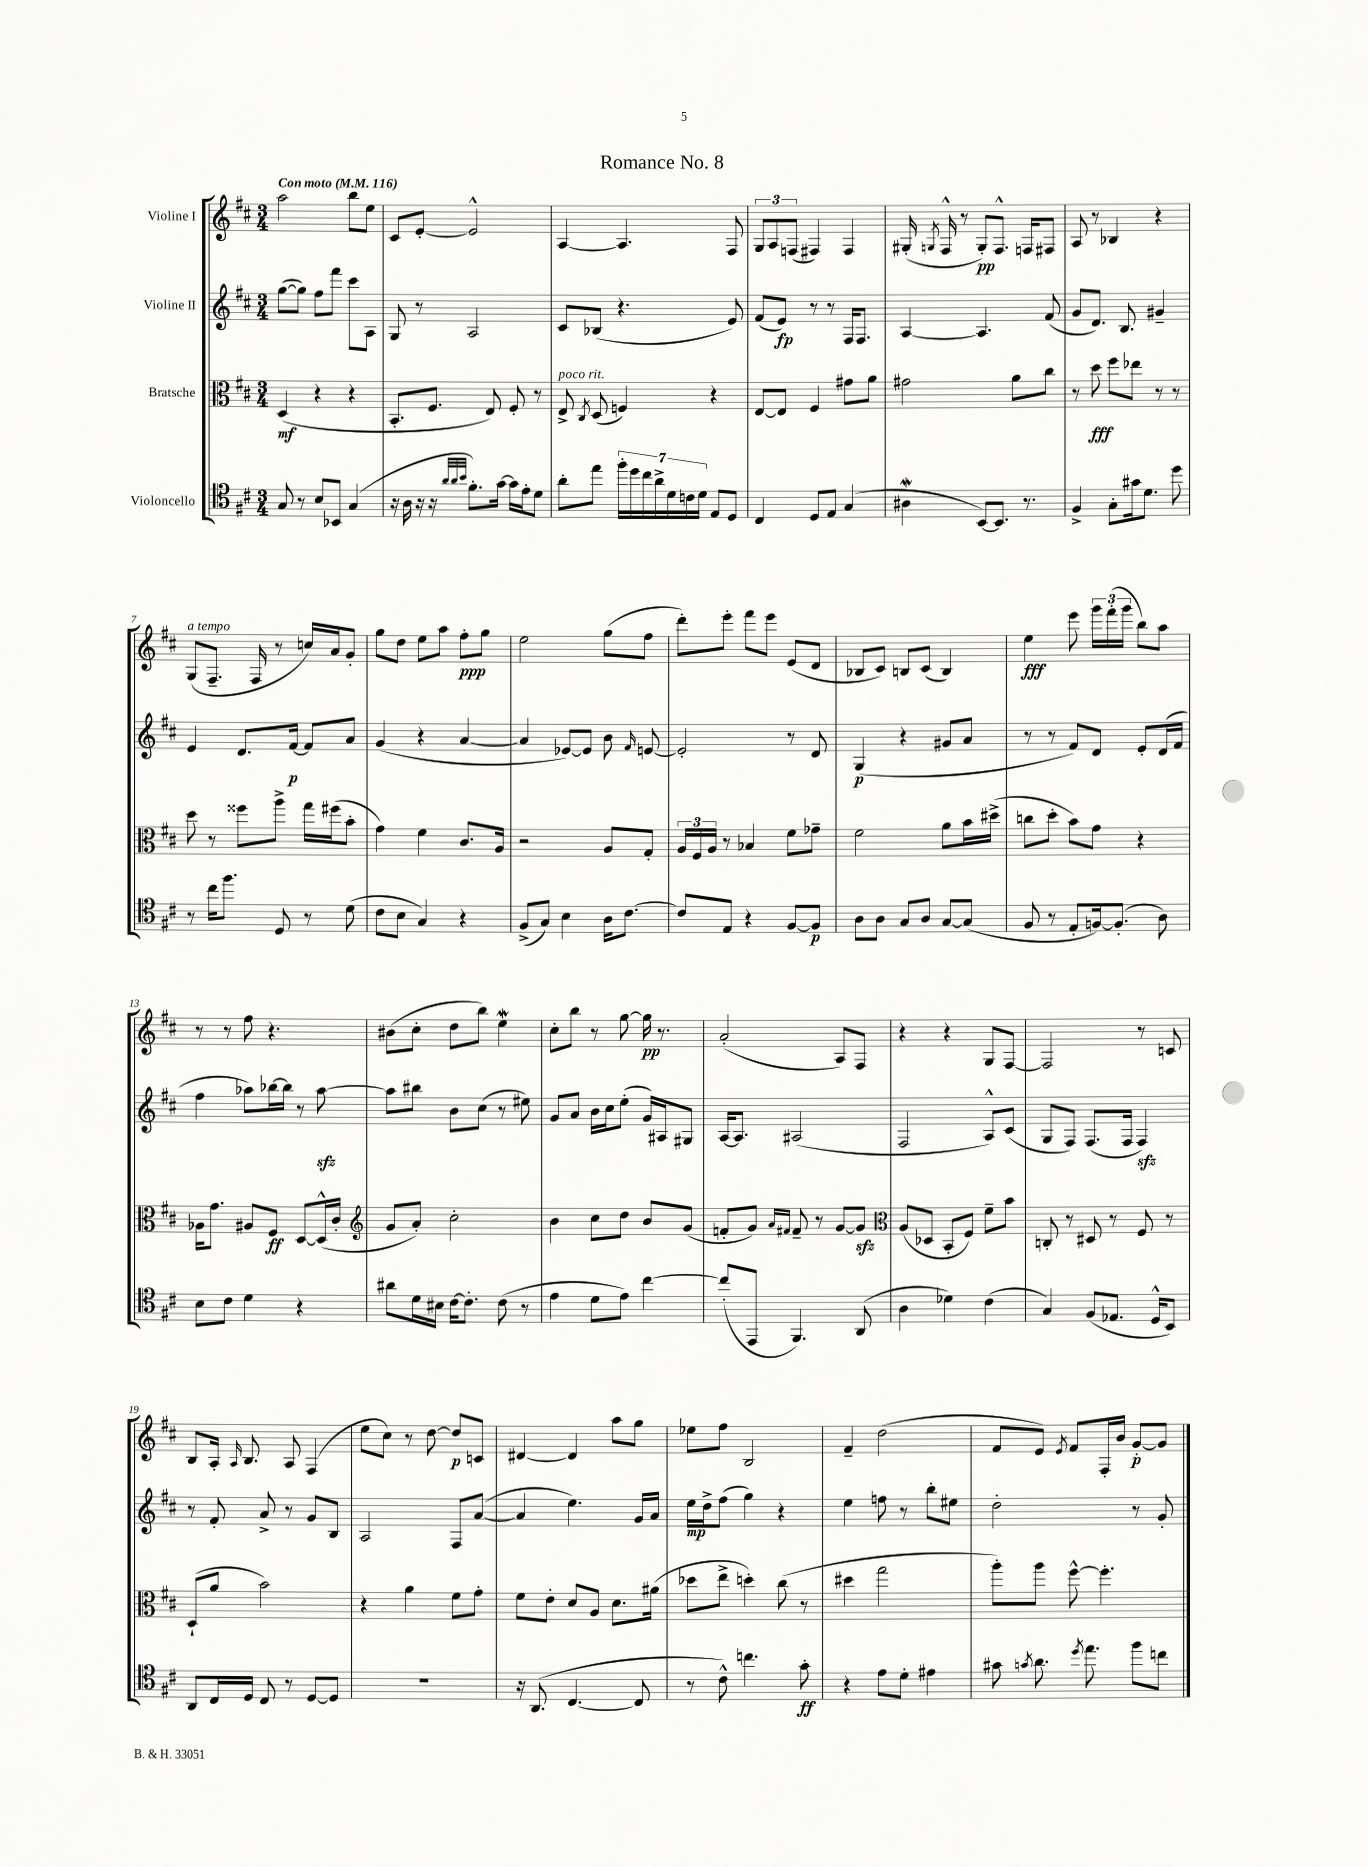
\header { title = "Romance No. 8" }
<<
\new StaffGroup <<
\new Staff = "s0" \with { instrumentName = "Violine I" } {
    \clef treble \key d \major \numericTimeSignature \time 3/4 \tempo "Con moto" 4 = 116
    \autoBeamOff a''2 b''8[ e''8] |
    cis'8[ e'8]~-. e'2-^ |
    a4~ a4. fis8 |
    \tuplet 3/2 { g8[ a8 f8]( } fis4) fis4 |
    gis16-.( \acciaccatura { g8 } fis16-^ r8 g8[-.\pp) fis8.]-^ f16[ fis8] |
    a8 r8 bes4 r4 |
    g8[^\markup { \italic "a tempo" }( fis8.]-- fis16 r8 c''16[) a'16 g'8]-. |
    g''8[ d''8] e''8[ a''8] fis''8[-.\ppp g''8] |
    e''2 g''8[( fis''8] |
    d'''8[-.) e'''8]-. fis'''8[ e'''8] e'8[( d'8] |
    bes8[ cis'8]) b8[ cis'8]( b4) |
    e''4\fff e'''8 \tuplet 3/2 { g'''16[ fis'''16-.( g'''16] } b''8[) a''8] |
    r8 r8 fis''8 r4. |
    bis'8[( cis''8]-. d''8[ b''8]) e''4\mordent |
    cis''8[-. b''8] r8 g''8~ g''16\pp r8. |
    a'2-.( a8[) fis8] |
    r4 r4 g8[ fis8]~ |
    fis2 r8 c'8 |
    b8[ a16]-. \grace { a16 } b8. a8 fis4( |
    e''8[ cis''8]) r8 d''8~ d''8[\p c'8] |
    dis'4~ dis'4 a''8[ g''8] |
    ees''8[ fis''8] b2 |
    fis'4-- d''2( |
    fis'8[ e'8]) \acciaccatura { e'8 } fis'8[ fis16-. b'16] g'8[~-.\p g'8] \bar "|." |
}
\new Staff = "s1" \with { instrumentName = "Violine II" } {
    \clef treble \key d \major \numericTimeSignature \time 3/4
    \autoBeamOff g''8[~( g''8]) fis''8[ fis'''8] cis'''8[ a8] |
    g8 r8 a2 |
    cis'8[ bes8]( r4. e'8) |
    fis'8[( e'8]\fp) r8 r8 fis16[ fis8.] |
    a4~ a4. fis'8( |
    g'8[ d'8.]) b8. gis'4-- |
    e'4 d'8.[ fis'16]~\p fis'8[ a'8] |
    g'4( r4 a'4~ |
    a'4 ees'8[~) ees'8] b'8 \grace { fis'16 } e'8~ |
    e'2-. r8 d'8 |
    g4\p( r4 gis'8[ a'8] |
    r8 r8 fis'8[) d'8] e'8[-. d'16( fis'16] |
    fis''4 aes''8[) bes''16~ bes''16] r8 aes''8~\sfz |
    aes''8[ bis''8] b'8[ cis''8]( r8 eis''8) |
    g'8[ a'8] b'16[ cis''16 e''8]-.( g'16[) ais16 gis8] |
    a16[~ a8.] ais2( |
    fis2 a8[-^) cis'8]( |
    g8[ fis8]) fis8.[( fis16] fis4\sfz) |
    r8 fis'8-. a'8-> r8 g'8[ b8] |
    a2 fis8[ a'8]~( |
    a'4 e''4.) g'16[ a'16] |
    e''16[\mp d''16-> fis''8]( g''4) r4 |
    e''4 f''8 r8 b''8[-. eis''8] |
    d''2-. r8 g'8-. \bar "|." |
}
\new Staff = "s2" \with { instrumentName = "Bratsche" } {
    \clef alto \key d \major \numericTimeSignature \time 3/4
    \autoBeamOff d4\mf( r4 r4 |
    b,8.[-. fis8.] e8) fis8-. r8 |
    e8->^\markup { \italic "poco rit." } \acciaccatura { cis8 } d8( f4) r4 |
    e8[~ e8] fis4 gis'8[ a'8] |
    gis'2 a'8[ cis''8] |
    r8 d''8\fff fis''8[ ees''8] r8 r8 |
    d''8 r8 fisis''8[ a''8]-> g''16[ fis''16( b'8]-. |
    g'4) fis'4 cis'8.[ a16] |
    r2 a8[ g8]-. |
    \tuplet 3/2 { a16[ fis16 a16] } r8 bes4 fis'8[ ges'8]-- |
    fis'2 a'8[ b'16 dis''16]->( |
    c''8[ d''8]-. b'8[) g'8] r4 |
    aes16[ g'8.] ais8[ fis8]\ff d8[~ d16-^( cis'16]-. |
    \clef treble g'8[ a'8]-.) cis''2-. |
    b'4 cis''8[ d''8] b'8[ g'8]( |
    f'8[-. g'8]) \grace { a'16[ fis'16] } fis'8-- r8 g'8[~ g'8]\sfz |
    \clef alto a8[( des8] b,8[-. fis8]) fis'8[-- b'8] |
    c8-. r8 dis8 r8 fis8 r8 |
    d8[-!( a'8] b'2) |
    r4 a'4 fis'8[ g'8]-. |
    fis'8[ e'8]-. d'8[ a8] d'8.[ ais'16]( |
    des''8[ e''8]-> d''4-.) cis''8( r8 |
    dis''4 g''2 |
    a''8[-.) a''8] fis''8~-^ fis''4.-. \bar "|." |
}
\new Staff = "s3" \with { instrumentName = "Violoncello" } {
    \clef tenor \key d \major \numericTimeSignature \time 3/4
    \autoBeamOff g8 r8 b8[ bes,8] g4( |
    r16 a16 r16 r16 \grace { a'32[ a'32 b'32] } fis'8.[-.) g'16]~ g'16[ e'16-. d'8] |
    a'8[-. e''8] \tuplet 7/4 { fis''16[-. d''16 cis''16 a'16-> d'16 c'16 d'16] } e8[ d8] |
    cis4 d8[ e8] g4( |
    ais4\mordent b,8[~) b,8.] r8. |
    fis4-> g8[-. gis'16 d'8.] d''8 |
    r8 cis''16[ fis''8.] d8 r8 d'8( |
    cis'8[ b8] g4) r4 |
    fis8[->( g8]) b4 a16[ cis'8.]~ |
    cis'8[ e8] r4 fis8[~ fis8]\p |
    a8[ a8] g8[ a8] g8[~ g8]( |
    fis8 r8 e8[-. f16~) f8.]-.( a8) |
    b8[ cis'8] d'4 r4 |
    ais'8[ d'16 bis16] cis'16[~ cis'8.]-. cis'8( r8 |
    e'4 d'8[ e'8]) cis''4~ |
    cis''8[-.( e,8] fis,4.) a,8( |
    a4 des'4) cis'4( |
    g4) fis8[( ees8.] d16[-^ b,8]) |
    a,8[ cis16 d16] cis8 r8 d8[~ d8] |
    R2. |
    r16 a,8.( cis4.~ cis8 |
    r8 cis'8-^) c''4. g'8-.\ff |
    r4 e'8[ d'8]-. eis'4 |
    gis'8 \acciaccatura { g'8 } a'8. \acciaccatura { d''8 } e''8. fis''8[ c''8] \bar "|." |
}
>>
>>
